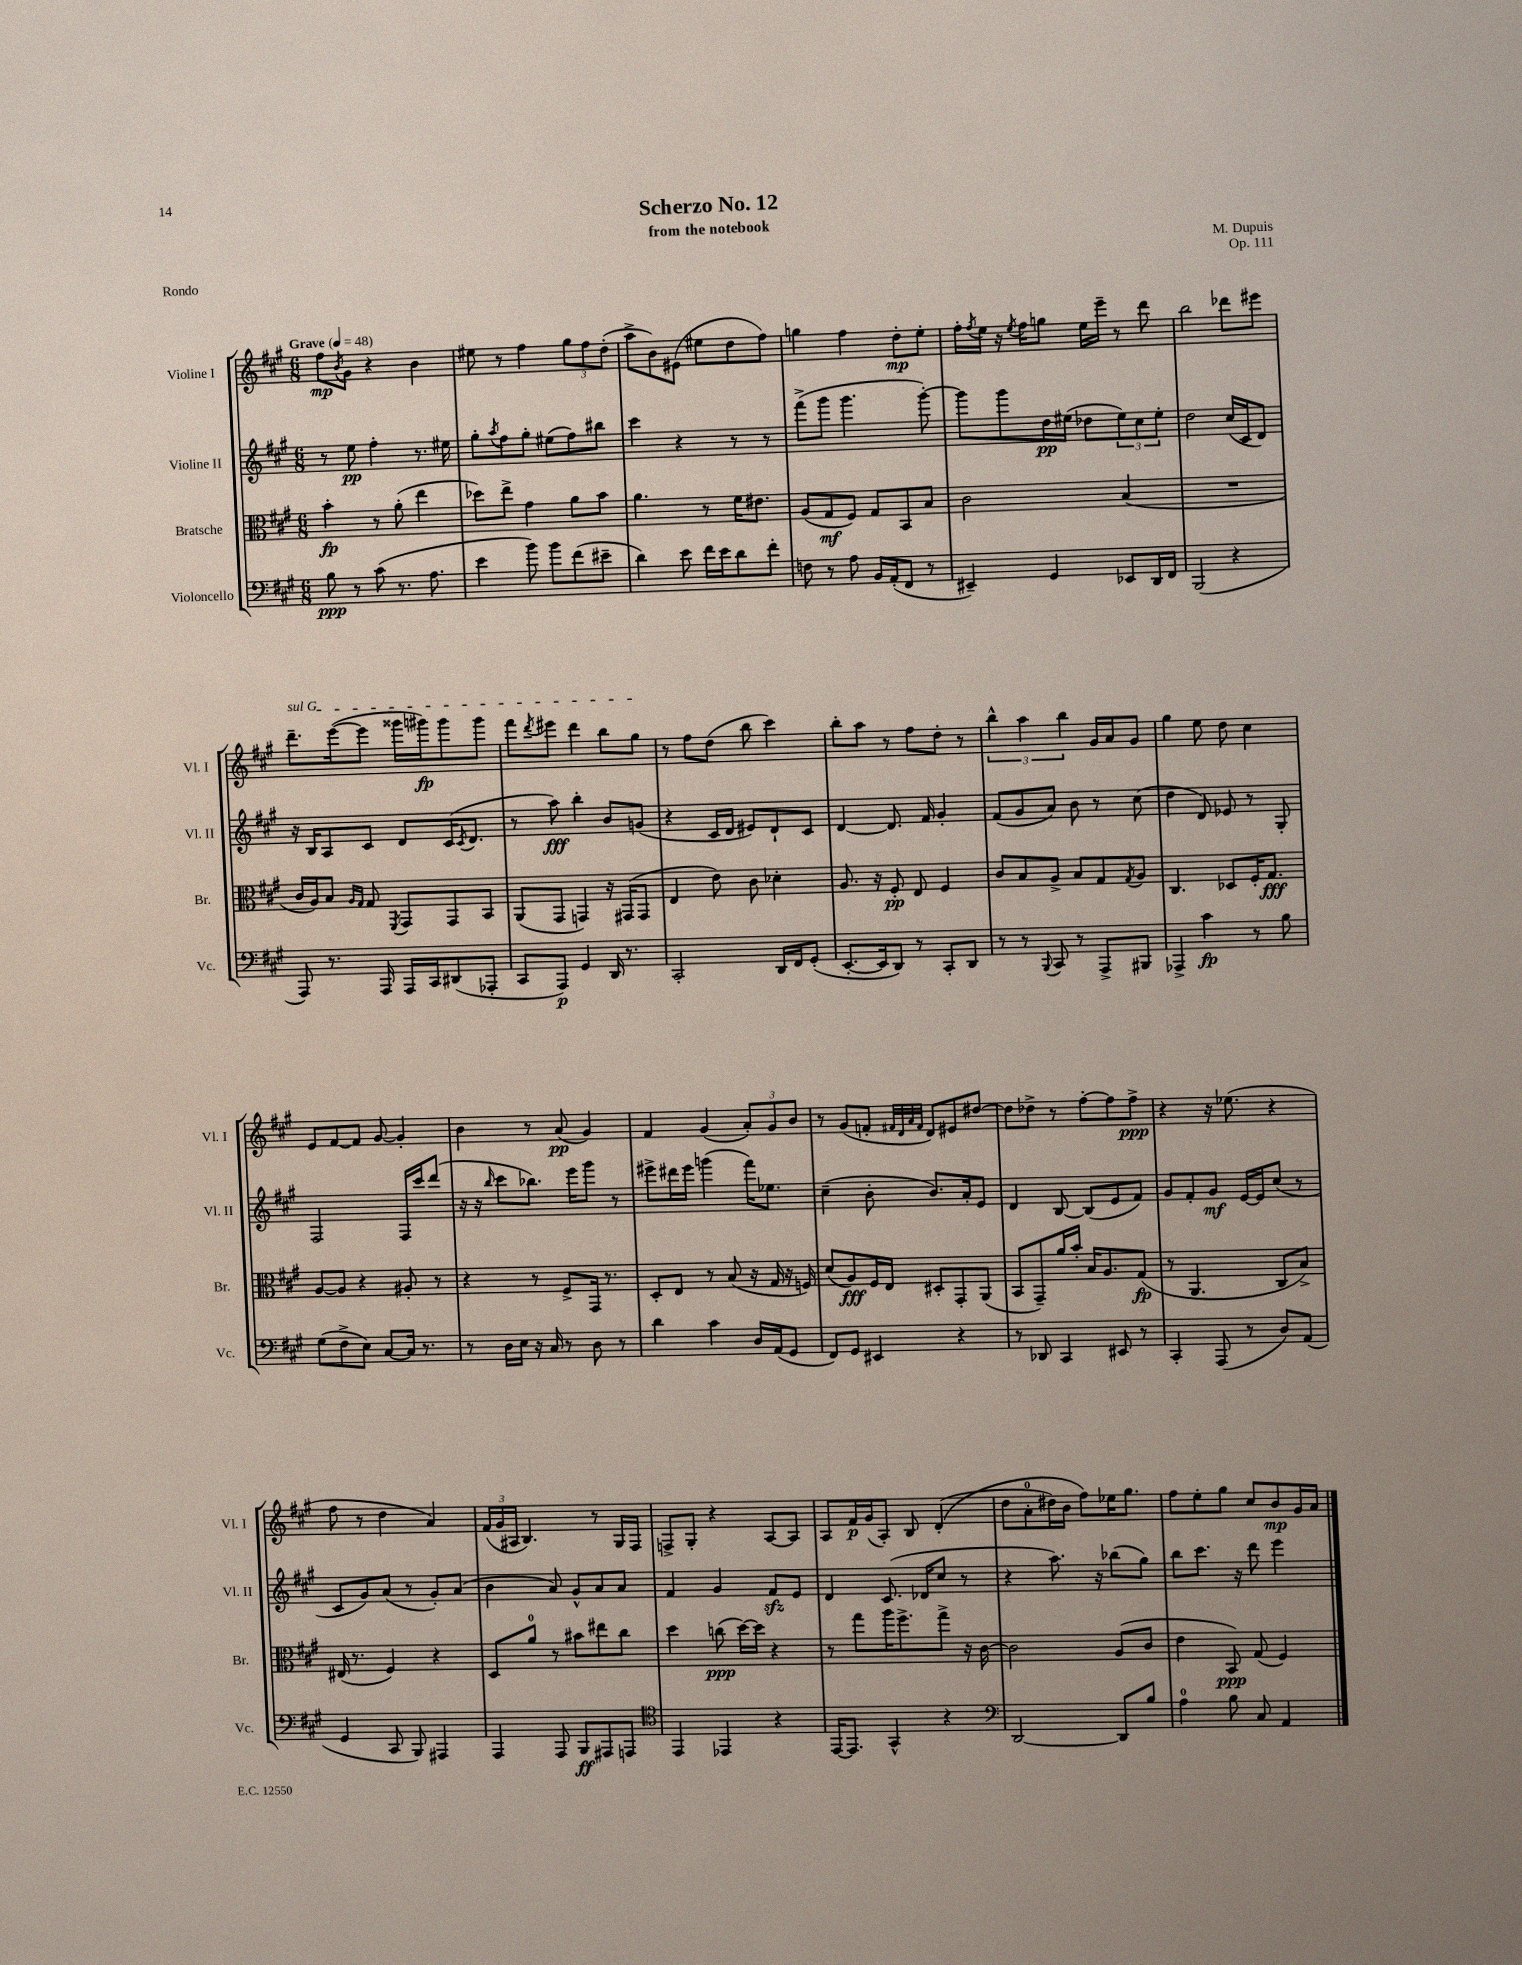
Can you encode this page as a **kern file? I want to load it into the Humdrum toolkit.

**kern	**kern	**kern	**kern
*staff4	*staff3	*staff2	*staff1
*clefF4	*clefC3	*clefG2	*clefG2
*k[f#c#g#]	*k[f#c#g#]	*k[f#c#g#]	*k[f#c#g#]
*M6/8	*M6/8	*M6/8	*M6/8
*MM48	*MM48	*MM48	*MM48
8B\	4b'\	8r	8ff#\L
.	.	.	8qb/
8r	.	8ee\	8g#\J
(8c#\	8r	4ff#'\	4r
8.r	(8a'\	.	.
.	4ee\	8.r	4b\
8.A\	.	.	.
.	.	16ee#\	.
=	=	=	=
4e\	8dd-\L)	8gg#'\L	8ee#\
.	.	8qaa/	.
.	8ee^\J	8ff#\	8r
8b\)	4g#\	8gg#'\J	4ff#\
8b\L	.	(8ee#\L	.
(8f#\	8a\L	8ff#\)	12gg#\L
.	.	.	12ff#\
8e#~\J	8b\J	8bb#\J	.
.	.	.	(12dd'\J
=	=	=	=
4d\)	4.a\	4ccc#\	8aa^\L
.	.	.	8b\)
8e\	.	4r	(8e#\J
16f#\LL	8r	.	8ee#\L
16e\J	.	.	.
8d\	16f#\LK	8r	8dd\
.	8.e#\J	.	.
8f#'\J	.	8r	8ff#\J)
=	=	=	=
8F\	(8A/L	(8fff#^\L	4gg\
8r	8G#/	8ggg#\J	.
8A\	8F#/J)	4.ggg#\	4ff#\
16BB/LL	8G#/L	.	.
(16AA'/J	.	.	.
8FF#/J	8BB/	.	8dd'\L
8r	8B/J	[8ggg#'\)	8ee'\J
=	=	=	=
4EE#~/)	2c#\	8ggg#\]L	16ff#'\LL
.	.	.	8qff#/
.	.	.	16ee\JJ
.	.	8ggg#\	16r
.	.	.	8qee/
.	.	.	16ff#\LK
4GG#/	.	16dd\L	8gg\J
.	.	(16ee#\JJ	.
.	.	8dd-\L	16ee\LL
.	.	.	16eee~\JJ
8EE-/L	(4B/	12ee#\)	8r
.	.	12cc#\	.
16DD/L	.	.	8ddd\
.	.	12ee#'\J	.
16FF#/JJ	.	.	.
=	=	=	=
(2BBB/	2.r	2dd\	2bb\
4r	.	(16cc#/LL	8ddd-\L
.	.	16c#/J	.
.	.	8d/J)	8eee#\J
=	=	=	=
8AAA/)	16c#/LL	16r	8.ddd~\L
.	16A/J)	16B/LK	.
8.r	8B/J	8A/	.
.	.	.	([16eee\k
.	16qqA/LL	.	.
.	16qqG#/JJ	.	.
.	8G#/	8c#/J	8eee\]J
16AAA/	.	.	.
.	8qFF#/	.	.
16AAA/LL	8GG#/L	8d/L	16ggg##\LL
16CC#/J	.	.	16ggg#\J)
(8DD#/	8GG#/	(16c#/K	8ggg#\
.	.	8qc#/	.
.	.	8.d/J	.
8AAA-'/J	8BB/J	.	8ggg#\J
=	=	=	=
8CC#/L	(8AA/L	8r	8fff#\L
.	.	.	8qddd/
8AAA/J)	8GG#/J	8aa\)	8eee#\J
4GG#/	4GG/)	4bb'\	4ddd\
16DD/	16r	8b/L	8bb\L
8.r	(16GG#/LK	.	.
.	8GG#/J	(8g/J	8gg#\J
=	=	=	=
2CC#'/	4E/	4r	8r
.	.	.	8ff#\L
.	8e\)	16c#/LL	(8dd\J
.	.	16d/JJ	.
.	8c#\	8e#/L)	8bb\
16DD/LL	4d-'\	8d`/	4ccc#\)
16FF#/J	.	.	.
(8GG#'/J	.	8c#/J	.
=	=	=	=
[8.EE'/L	8.A/	[4d/	8bb'\L
.	.	.	8aa\J
16EE/]k	16r	.	.
8DD/J)	8F#'/	8.d/]	8r
8r	8E/	.	8ff#\L
.	.	16f#/	.
8CC#'/L	4F#/	4g#'/	8dd'\J
8DD/J	.	.	8r
=	=	=	=
8r	8c#/L	(8f#/L	6bb^^\
8r	8B/	8g#/	.
.	.	.	6aa\
8qqBBB/	.	.	.
8CC#/	8A^/J	8a/J)	.
.	.	.	6bb\
8r	8B/L	8b\	.
8AAA^/L	8G#/	8r	16g#/LL
.	.	.	16a/J
.	8qG#/	.	.
8BBB#/J	8A/J	(8cc#\	8g#/J
=	=	=	=
4AAA-^/	4.C#/	4dd\	4gg#\
4c#\	.	8d/)	8ee\
.	8D-/L	8e-/	8dd\
8r	16F#'/K	8r	4cc#\
.	8.G#/J	.	.
8B\	.	8G#'/	.
=	=	=	=
(8G#\L	[8A/L	2F#/	8e/L
8F#^\	8A/]J	.	[8f#/
8E\J)	4r	.	8f#/]J
[8C#/L	.	.	[8g#/
16C#/]Jk	8A#'/	16F#/LL	4g#'/]
8.r	.	16ccc#/J	.
.	8r	(8ddd/J	.
=	=	=	=
8r	4r	16r	4b\
.	.	16r	.
.	.	16qqbb/	.
16D\LL	.	8ccc#\L	.
16E\JJ	.	.	.
16r	8r	8.bb-\J)	8r
16C#/	.	.	.
8r	8F#^/L	.	(8a/
.	.	16eee\LK	.
8D\	16GG#/Jk	8ggg#\J	4g#/)
.	8.r	.	.
8r	.	8r	.
=	=	=	=
4d\	8D'/L	8eee#^\L	4f#/
.	8E/J	16ddd#\L	.
.	.	16eee#\JJ	.
4c#\	8r	(4ggg\	(4g#/
.	(8B/	.	.
16D/LL	16r	16fff#\LK)	12a'/L)
(16AA/J	16G#/	8.ee-\J	.
.	.	.	12g#/
8GG#/J	16r	.	.
.	.	.	12b/J
.	16F/)	.	.
=	=	=	=
8FF#/L)	(8d/L	(4cc#~\	8r
8GG#/J	8A/)	.	(8g#/L
4EE#/	16F#/L	8b'\	8f'/J
.	16E/JJ	.	.
.	.	.	32qqf#/LLL
.	.	.	32qqd/
.	.	.	32qqa/
.	.	.	32qqf#/JJJ
.	8D#'/L	8.b/L)	8d/L)
4r	8GG#'/	.	8e#/
.	.	16a'/k	.
.	(8AA/J	8e/J	[8dd#/J
=	=	=	=
8r	8BB/L	4d/	8dd#\]L
8DD-/	8GG#~/)	.	8dd-^\J
4CC#/	16a/L	[8B/	8r
.	16b'/JJ	.	.
.	16B/LK	(8B/]L	[8ff#'\L
.	8.A/	.	.
8EE#/	.	8e/	8ff#\]
8r	(8G#/J	8f#/J)	8ff#^\J
=	=	=	=
4CC#'/	8r	8g#/L	4r
.	4.AA/	8f#'/	.
(8AAA/	.	8g#/J	16r
.	.	.	(8.ee-\
8r	.	[16e/LL	.
.	.	16e/]J	.
8D/L)	8C#/L	(8cc#/J	4r
(8AA/J	8B^/J)	8r	.
=	=	=	=
4GG#/	(16E#/	8c#/L	8ff#\
.	8.r	.	.
.	.	8g#/)	8r
8CC#/	4F#/)	(8a/J	4dd\
8BBB/)	.	8r	.
4AAA#/	4r	8g#'/L)	4a/)
.	.	(8a/J	.
=	=	=	=
4AAA/	8D/L	4b\	(24f#/LL
.	.	.	24g#/
.	.	.	24A#/JJ
.	8a/J	.	4.B/)
8AAA/	8r	8a/)	.
8BBB/L	8b#\L	8g#^^/L	.
8AAA#/	8ee#\	8a/	8r
8AAA/J	8cc#\J	8a/J	16G#/LL
.	.	.	16F#/JJ
=	=	=	=
*clefC4	*	*	*
4EE/	4dd\	4f#/	8F^/L
.	.	.	8G#'/J
4EE-/	(8cc\	4g#/	4r
.	[16dd\LL)	.	.
.	16dd\]JJ	.	.
4r	4r	8f#/L	[8A/L
.	.	8e/J	8A/]J
=	=	=	=
[16EE/LK	8r	4d/	8A/L
8.EE/]J	.	.	.
.	8gg#\L	.	16f#/L
.	.	.	(16g#/J
4GG#^^/	16aa\K	(8.c#/	8A'/J)
.	8.ff#^\	.	.
.	.	.	8B/
.	.	16d-/LK	.
4r	8gg#^\J	8cc#/J	&((4d'/
.	16r	8r	.
.	[16c#\	.	.
=	=	=	=
*clefF4	*	*	*
[2DD/	2c#\]	4r	8dd\L
.	.	.	8a'\
.	.	8.aa\)	16dd#\L)
.	.	.	16b\JJ
.	.	.	8ff#\L&)
.	.	16r	.
8DD/]L	(8A/L	(8bb-\L	16ee-\K
.	.	.	8.gg#\J
8B/J	8c#/J	8gg#\J)	.
=	=	=	=
4A\	4e\	8bb\L	8ff#\L
.	.	8.ccc#\J	8ee'\
8B\	8BB/)	.	8gg#\J
.	.	16r	.
8C#/	(8G#/	8ddd\	8cc#/L
4AA/	4F#/)	4eee\	8b/
.	.	.	16g#/L
.	.	.	16a/JJ
==	==	==	==
*-	*-	*-	*-
